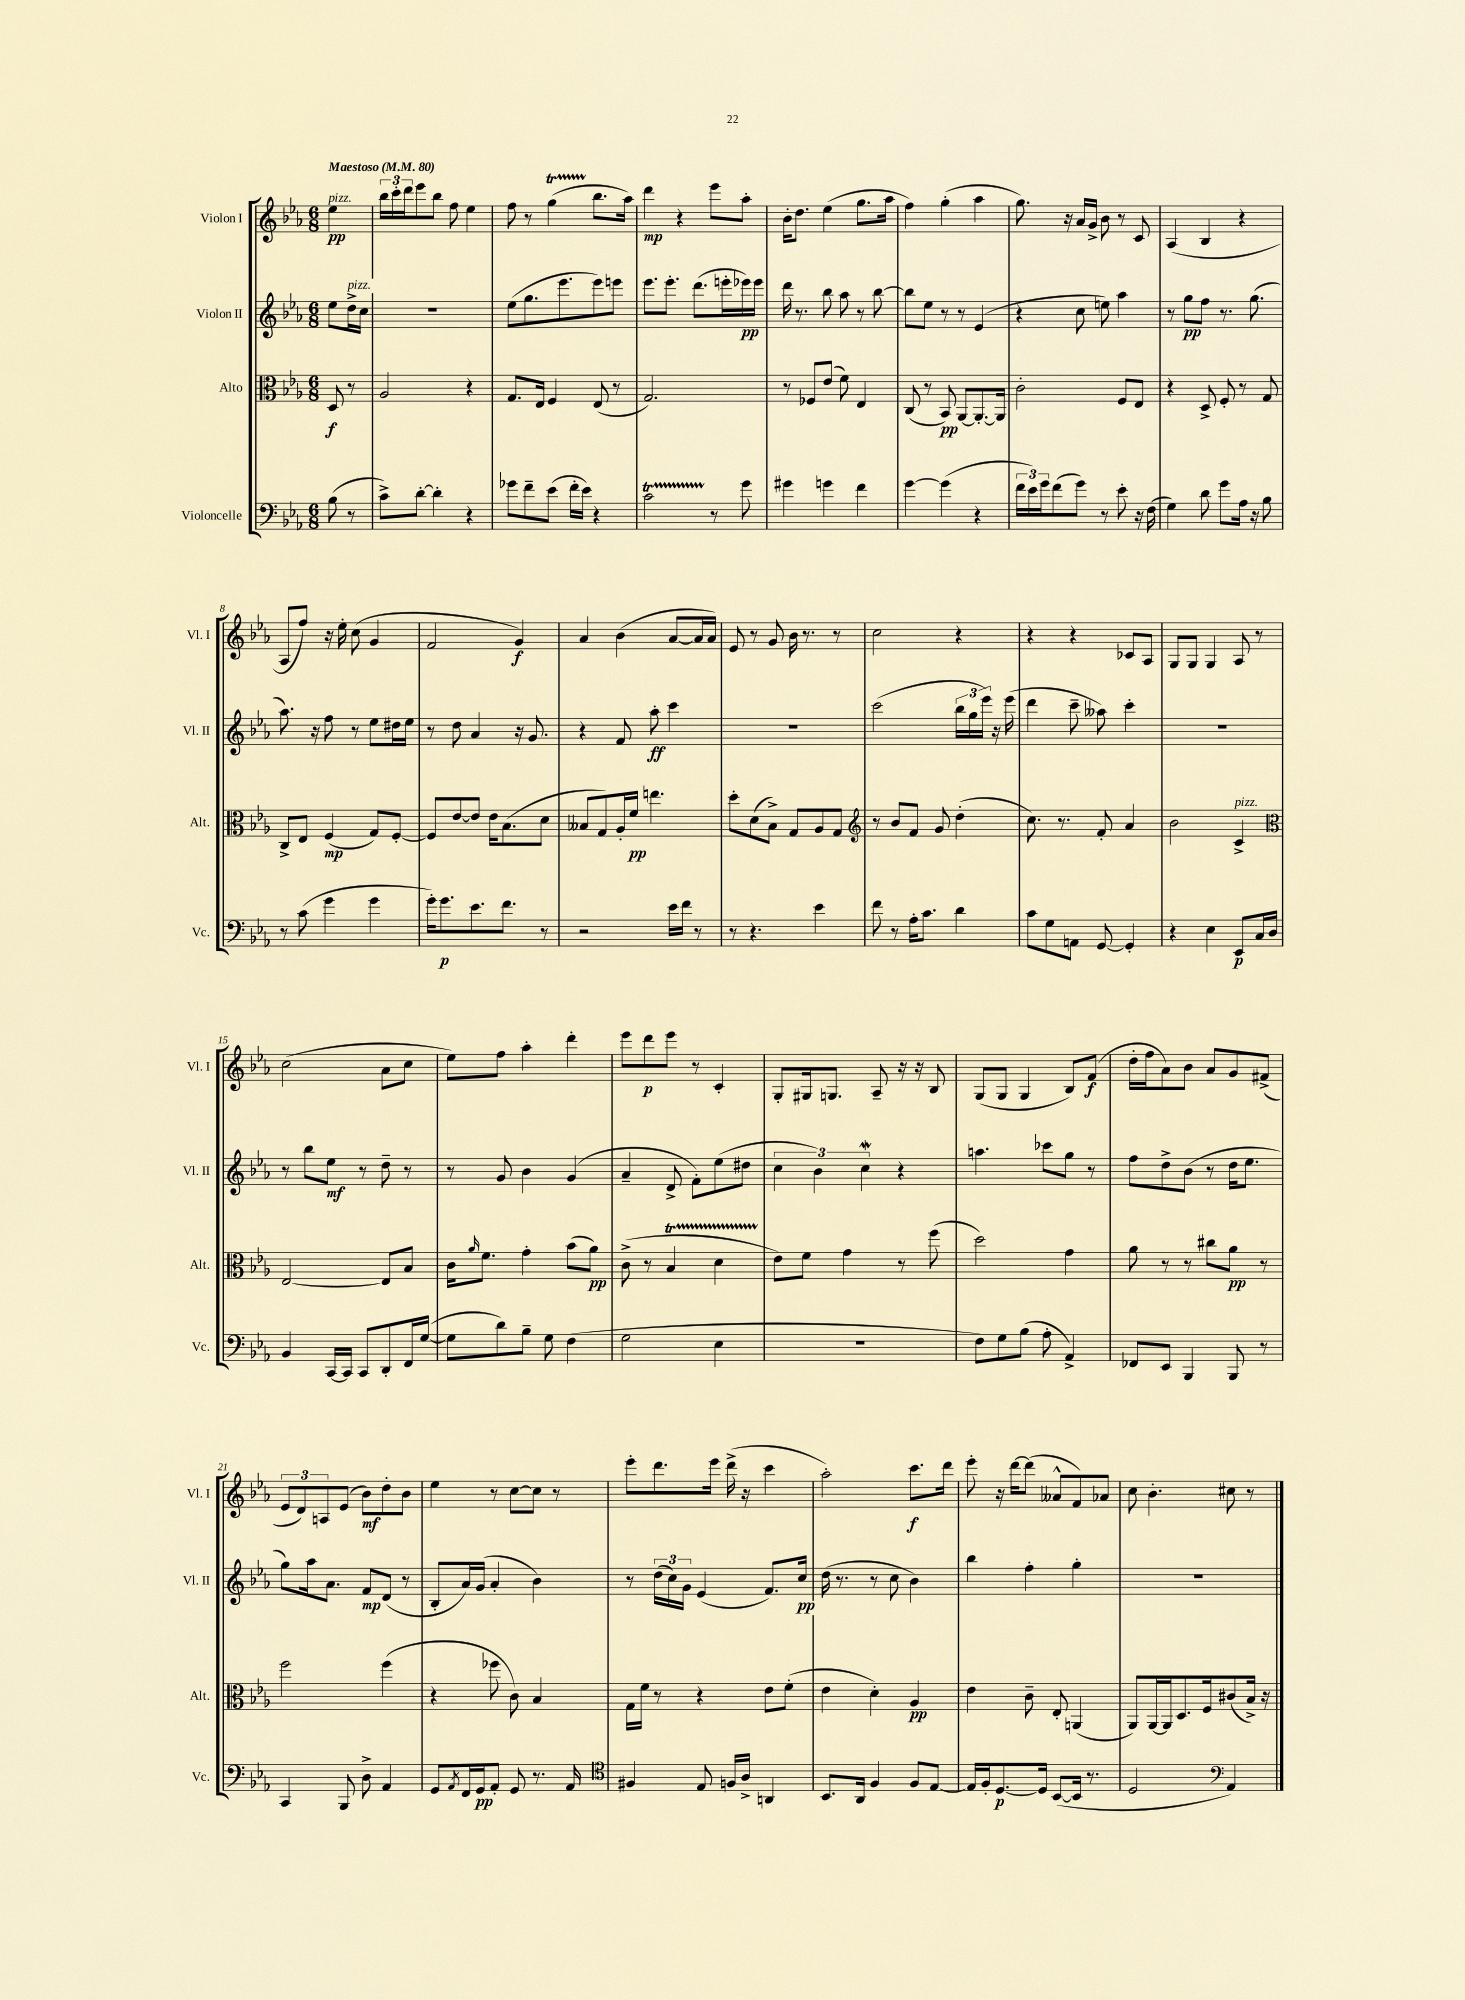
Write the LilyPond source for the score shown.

<<
\new StaffGroup <<
\new Staff = "s0" \with { instrumentName = "Violon I" shortInstrumentName = "Vl. I" } {
    \clef treble \key ees \major \numericTimeSignature \time 6/8 \partial 4 \tempo "Maestoso" 4 = 80
    ees''4\pp^\markup { \italic "pizz." } |
    \tuplet 3/2 { bes''16 c'''16-. d'''16 } ees'''8 bes''8 f''8 ees''4 |
    f''8 r8 g''4\startTrillSpan( bes''8.\stopTrillSpan aes''16) |
    d'''4\mp r4 ees'''8 aes''8-. |
    bes'16-. d''8. ees''4( g''8. aes''16 |
    f''4) g''4-.( aes''4 |
    g''8.) r16 aes'16 g'16-> bes'8 r8 c'8 |
    aes4( bes4 r4 |
    aes8 f''8) r16 ees''16-. c''8( g'4 |
    f'2 g'4\f) |
    aes'4 bes'4( aes'8~ aes'16 aes'16) |
    ees'8 r8 g'8 bes'16 r8. r8 |
    c''2 r4 |
    r4 r4 ces'8 aes8 |
    g8 g8 g4 aes8 r8 |
    c''2( aes'8 c''8 |
    ees''8) f''8 aes''4-. d'''4-. |
    ees'''8 d'''8\p ees'''8 r8 c'4-. |
    g8-. gis16 g8. aes8-- r16 r16 bes8 |
    g8( g8 g4 bes8) f'8\f( |
    d''16-. f''16 aes'8) bes'8 aes'8 g'8 fis'8->( |
    \tuplet 3/2 { ees'8 d'8) a8 } ees'8( bes'8\mf) d''8-. bes'8 |
    ees''4 r8 c''8~ c''8 r8 |
    ees'''8-. d'''8. ees'''16 d'''16->( r16 c'''4 |
    aes''2-.) c'''8.\f d'''16 |
    ees'''8-. r16 d'''16~ d'''8( aeses'8-^ f'8) aes'8 |
    c''8 bes'4.-. cis''8 r8 \bar "|." |
}
\new Staff = "s1" \with { instrumentName = "Violon II" shortInstrumentName = "Vl. II" } {
    \clef treble \key ees \major \numericTimeSignature \time 6/8 \partial 4
    ees''8 d''16->^\markup { \italic "pizz." } c''16 |
    R2. |
    ees''8( g''8. ees'''8. ees'''8) e'''8 |
    ees'''8. ees'''8.-. d'''8.( e'''16-. ees'''16\pp) ees'''16 |
    d'''16 r8. bes''8 aes''8 r8 bes''8~ |
    bes''8 ees''8 r8 r8 ees'4( |
    r4 c''8 e''8) aes''4 |
    r8 g''8\pp f''8 r8. g''8.( |
    aes''8.) r16 f''8 r8 ees''8 dis''16 ees''16 |
    r8 d''8 aes'4 r16 g'8. |
    r4 f'8 aes''8-.\ff c'''4 |
    R2. |
    c'''2( \tuplet 3/2 { bes''16 g''16 ees'''16) } r16 ees'''16( |
    d'''4 c'''8-- aeses''8) c'''4-. |
    R2. |
    r8 bes''8 ees''8\mf r8 d''8-- r8 |
    r8 g'8 bes'4 g'4( |
    aes'4-- d'8-> f'8-.) ees''8( dis''8 |
    \tuplet 3/2 { c''4 bes'4) c''4\mordent } r4 |
    a''4. ces'''8 g''8 r8 |
    f''8 d''8-> bes'8( r8 d''16 ees''8. |
    g''8) aes''16 aes'8. f'8\mp d'8( r8 |
    bes8-. aes'16) g'16( aes'4-. bes'4) |
    r8 \tuplet 3/2 { d''16( c''16) g'16 } ees'4( f'8.) c''16\pp |
    d''16( r8. r8 c''8 bes'4) |
    bes''4 f''4-. g''4-. |
    R2. \bar "|." |
}
\new Staff = "s2" \with { instrumentName = "Alto" shortInstrumentName = "Alt." } {
    \clef alto \key ees \major \numericTimeSignature \time 6/8 \partial 4
    d8\f r8 |
    aes2 r4 |
    g8. ees16 f4 ees8( r8 |
    g2.) |
    r8 fes8 ees'8( f'8) ees4 |
    c8( r8 bes,8\pp) aes,8~ aes,8.~-. aes,16 |
    c'2-. f8 ees8 |
    r4 d8-> f8-. r8 g8 |
    c8-> ees8 f4\mp( g8) f8~-. |
    f8 ees'8~ ees'8 ees'16 bes8.( d'8 |
    beses8 g8) aes16-. f'16\pp e''4. |
    d''8-. d'8( bes8->) g8 aes8 g8 |
    \clef treble r8 bes'8 f'8 g'8 d''4-.( |
    c''8.) r8. f'8-. aes'4 |
    bes'2 c'4->^\markup { \italic "pizz." } |
    \clef alto ees2~ ees8 bes8 |
    c'16 \grace { aes'16 } f'8. g'4-. bes'8( aes'8\pp) |
    c'8->( r8 bes4\startTrillSpan d'4 |
    ees'8\stopTrillSpan) f'8 g'4 r8 f''8( |
    d''2) g'4 |
    aes'8 r8 r8 cis''8 aes'8\pp r8 |
    f''2 f''4( |
    r4 fes''8 c'8) bes4 |
    g16 f'16 r8 r4 ees'8 f'8-.( |
    ees'4 d'4-.) aes4\pp |
    ees'4 c'8-- ees8-. a,4( |
    aes,8) aes,16~ aes,16 d8. f16 cis'8( bes16->) r16 \bar "|." |
}
\new Staff = "s3" \with { instrumentName = "Violoncelle" shortInstrumentName = "Vc." } {
    \clef bass \key ees \major \numericTimeSignature \time 6/8 \partial 4
    bes8( r8 |
    c'8->) d'8~-. d'4-. r4 |
    ges'8 f'8-- ees'8( f'16-. ees'16) r4 |
    c'2\startTrillSpan r8\stopTrillSpan g'8 |
    gis'4 g'4 f'4 |
    g'4~ g'4( r4 |
    \tuplet 3/2 { f'16 ees'16) g'16 } f'8( g'8) r8 ees'8-. r16 f16( |
    g4) d'8 g'8 aes16 r16 bes8 |
    r8 c'8( g'4 g'4 |
    g'16-.) g'8.\p ees'8. f'8. r8 |
    r2 ees'16 f'16 r8 |
    r8 r4. ees'4 |
    f'8 r8 aes16-. c'8. d'4 |
    c'8 g8 a,8 g,8~ g,4-. |
    r4 ees4 ees,8\p c16 d16 |
    bes,4 c,16~ c,16 c,8 d,8-. f,16 g16~( |
    g8 d'8) bes8-- g8 f4( |
    g2 ees4 |
    R2. |
    f8) g8 bes8( aes8-. aes,4->) |
    fes,8 ees,8 bes,,4 bes,,8 r8 |
    c,4 bes,,8 d8-> aes,4 |
    g,8 \acciaccatura { aes,8 } f,16 g,16\pp aes,8-. g,8 r8. aes,16 |
    \clef tenor fis4 ees8 f16 aes16-> a,4 |
    bes,8. aes,16 f4 f8 ees8~ |
    ees16 f16-. d8.~\p d16 bes,8~( bes,16 r8. |
    d2 \clef bass aes,4) \bar "|." |
}
>>
>>
